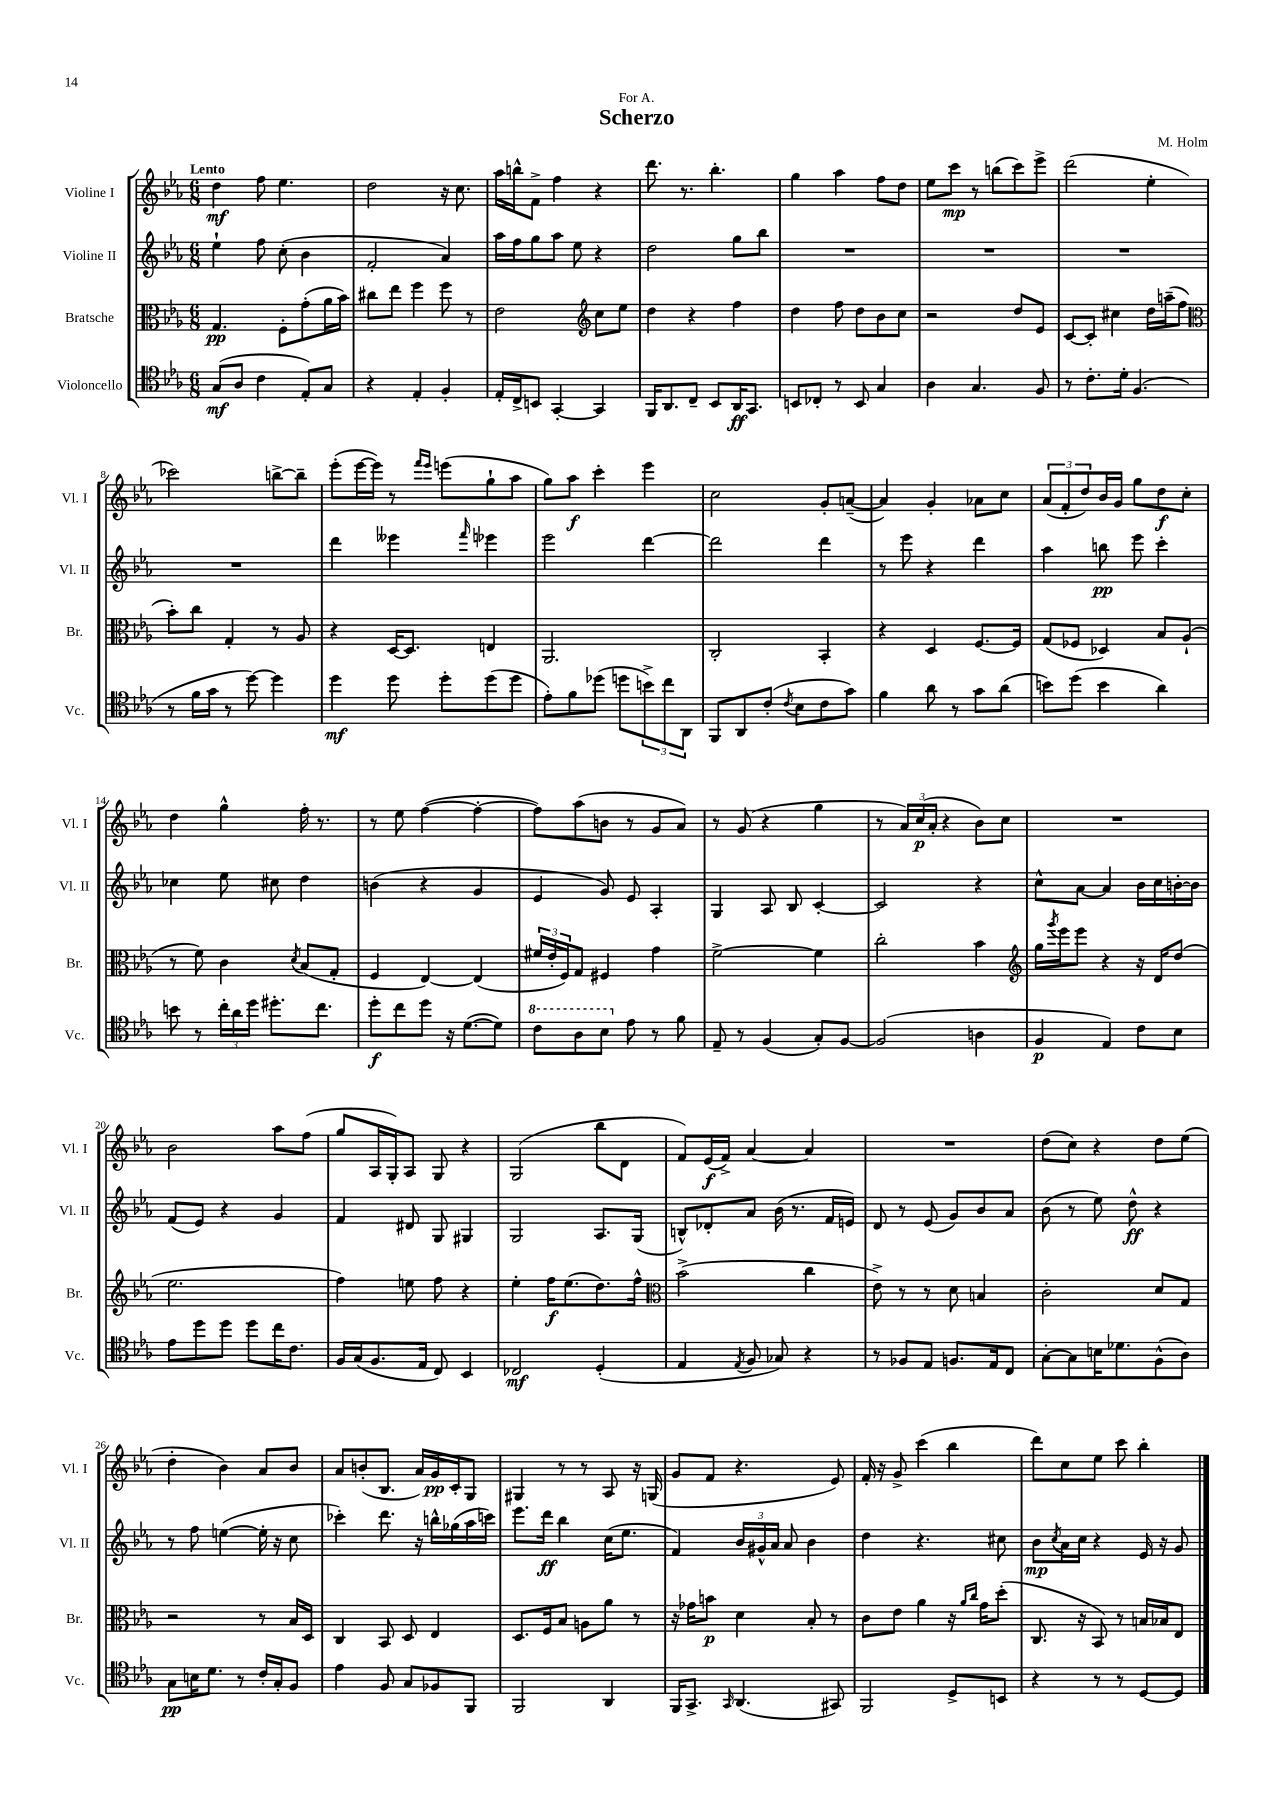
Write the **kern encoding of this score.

**kern	**dynam	**kern	**dynam	**kern	**dynam	**kern	**dynam
*part4	*part4	*part3	*part3	*part2	*part2	*part1	*part1
*staff4	*staff4	*staff3	*staff3	*staff2	*staff2	*staff1	*staff1
*I"Violoncello	*	*I"Bratsche	*	*I"Violine II	*	*I"Violine I	*
*I'Vc.	*	*I'Br.	*	*I'Vl. II	*	*I'Vl. I	*
*clefC4	*	*clefC3	*	*clefG2	*	*clefG2	*
*k[b-e-a-]	*	*k[b-e-a-]	*	*k[b-e-a-]	*	*k[b-e-a-]	*
*M6/8	*	*M6/8	*	*M6/8	*	*M6/8	*
=1	=1	=1	=1	=1	=1	=1	=1
!	!	!	!	!	!	!LO:TX:a:B:t=Lento	!
(8G/L	mf	4.G/	pp	4ee-`\	.	4dd\	mf
8A-/J	.	.	.	.	.	.	.
4c\	.	.	.	8ff\	.	8ff\	.
.	.	8F'\L	.	(8cc'\	.	4.ee-\	.
8E-'/L)	.	(8g'\	.	4b-\	.	.	.
8G/J	.	16a-\L	.	.	.	.	.
.	.	16b-\JJ)	.	.	.	.	.
=2	=2	=2	=2	=2	=2	=2	=2
4r	.	8cc#X\L	.	2f'/	.	2dd\	.
.	.	8ee-\J	.	.	.	.	.
4E-'/	.	4ff\	.	.	.	.	.
4F'/	.	8ff\	.	4a-/)	.	16r	.
.	.	.	.	.	.	8.cc\	.
.	.	8r	.	.	.	.	.
=3	=3	=3	=3	=3	=3	=3	=3
16E-'/LL	.	2e-\	.	16aa-\LL	.	16aa-\LL	.
16C^/J	.	.	.	16ff\J	.	16bbn^^\J	.
8BBn/J	.	.	.	8gg\	.	8f^\J	.
[4GG'/	.	.	.	8aa-\J	.	4ff\	.
.	.	.	.	8ee-\	.	.	.
*	*	*clefG2	*	*	*	*	*
4GG/]	.	8cc\L	.	4r	.	4r	.
.	.	8ee-\J	.	.	.	.	.
=4	=4	=4	=4	=4	=4	=4	=4
16FF/KL	.	4dd\	.	2dd\	.	8.ddd\	.
8.AA-/	.	.	.	.	.	.	.
.	.	.	.	.	.	8.r	.
8C~/J	.	4r	.	.	.	.	.
8BB-/L	.	.	.	.	.	4.bb-'\	.
16AA-/K	ff	4ff\	.	8gg\L	.	.	.
8.GG/J	.	.	.	.	.	.	.
.	.	.	.	8bb-\J	.	.	.
=5	=5	=5	=5	=5	=5	=5	=5
8BBn/L	.	4dd\	.	2.r	.	4gg\	.
8C-X'/J	.	.	.	.	.	.	.
8r	.	8ff\	.	.	.	4aa-\	.
8BB/	.	8dd\L	.	.	.	.	.
4G/	.	8b-\	.	.	.	8ff\L	.
.	.	8cc\J	.	.	.	8dd\J	.
=6	=6	=6	=6	=6	=6	=6	=6
4A-\	.	2r	.	2.r	.	8ee-\L	.
.	.	.	.	.	.	8ccc\J	mp
4.G/	.	.	.	.	.	8r	.
.	.	.	.	.	.	(8bbn\L	.
.	.	8dd/L	.	.	.	8ccc\)	.
8F/	.	8e-/J	.	.	.	8eee-^\J	.
=7	=7	=7	=7	=7	=7	=7	=7
8r	.	[8c/L	.	2.r	.	(2ddd\	.
8.c'\L	.	8c'/J]	.	.	.	.	.
.	.	4cc#X\	.	.	.	.	.
16d'\Jk	.	.	.	.	.	.	.
(4.F/	.	.	.	.	.	.	.
.	.	16dd\LL	.	.	.	4ee-'\	.
.	.	(16aan~\J	.	.	.	.	.
.	.	8ff\J	.	.	.	.	.
!!LO:LB:g=z
=8	=8	=8	=8	=8	=8	=8	=8
*	*	*clefC3	*	*	*	*	*
8r	.	8b-'\L)	.	2.r	.	2ccc-X\)	.
16f\LL	.	8cc\J	.	.	.	.	.
16g\JJ	.	.	.	.	.	.	.
8r	.	4G'/	.	.	.	.	.
[8dd\)	.	.	.	.	.	.	.
4dd\]	.	8r	.	.	.	[8bbn^\L	.
.	.	8A-/	.	.	.	8bb~\J]	.
=9	=9	=9	=9	=9	=9	=9	=9
4dd\	mf	4r	.	4ddd\	.	(8eee-'\L	.
.	.	.	.	.	.	[16eee-\L	.
.	.	.	.	.	.	16eee-\JJ])	.
8dd\	.	[16D/KL	.	4eee--X\	.	8r	.
.	.	8.D/J]	.	.	.	.	.
.	.	.	.	.	.	16qqfff/LL	.
.	.	.	.	.	.	16qqeee-/JJ	.
8dd'\L	.	.	.	.	.	(8eeen\L	.
.	.	.	.	16qqfff/	.	.	.
(8dd\	.	4En/	.	4eee-X\	.	8gg`\	.
8dd\J	.	.	.	.	.	8aa-\J	.
=10	=10	=10	=10	=10	=10	=10	=10
8e-'\L)	.	2.AA-/	.	2eee-\	.	8gg\L)	.
8f\	.	.	.	.	.	8aa-\J	f
(8dd-X\J	.	.	.	.	.	4ccc'\	.
8ddn\L	.	.	.	.	.	.	.
12bn^\)	.	.	.	[4ddd\	.	4eee-\	.
12cc\	.	.	.	.	.	.	.
12AA-\J	.	.	.	.	.	.	.
=11	=11	=11	=11	=11	=11	=11	=11
8FF/L	.	2C'/	.	2ddd\]	.	2cc\	.
8AA-/	.	.	.	.	.	.	.
(8c'/J	.	.	.	.	.	.	.
8qc/	.	.	.	.	.	.	.
8B-\L	.	.	.	.	.	.	.
8c\	.	4BB-'/	.	4ddd\	.	8g'/L	.
8g\J)	.	.	.	.	.	([8an~/J	.
=12	=12	=12	=12	=12	=12	=12	=12
4f\	.	4r	.	8r	.	4a/])	.
.	.	.	.	8eee-\	.	.	.
8a-\	.	4D/	.	4r	.	4g'/	.
8r	.	.	.	.	.	.	.
8g\L	.	[8.F/L	.	4ddd\	.	8a-X\L	.
(8a-\J	.	.	.	.	.	8cc\J	.
.	.	16F/Jk]	.	.	.	.	.
=13	=13	=13	=13	=13	=13	=13	=13
8bn\L)	.	(8G/L	.	4aa-\	.	(12a-/L	.
.	.	.	.	.	.	12f'/	.
(8dd\J	.	8F-X/J	.	.	.	.	.
.	.	.	.	.	.	12dd/)	.
4b\	.	4D-X/)	.	8bbn\	pp	16b-/L	.
.	.	.	.	.	.	16g/JJ	.
.	.	.	.	8eee-\	.	8gg\L	.
4a-\)	.	8B-/L	.	4ccc'\	.	8dd\	f
.	.	(8A-`/J	.	.	.	8cc'\J	.
!!LO:LB:g=z
=14	=14	=14	=14	=14	=14	=14	=14
8bn\	.	8r	.	4cc-X\	.	4dd\	.
8r	.	8f\)	.	.	.	.	.
24cc'\LL	.	4c\	.	8ee-\	.	4gg^^\	.
24a-\	.	.	.	.	.	.	.
24dd\JJ	.	.	.	.	.	.	.
8.dd#X'\L	.	.	.	8cc#X\	.	.	.
.	.	8qd/	.	.	.	.	.
.	.	(8B-/L	.	4dd\	.	16ff'\	.
8.cc\J	.	.	.	.	.	8.r	.
.	.	8G'/J	.	.	.	.	.
=15	=15	=15	=15	=15	=15	=15	=15
8dd'\L	f	4F/	.	(4bn\	.	8r	.
8cc\	.	.	.	.	.	8ee-\	.
8dd\J	.	[4E-/)	.	4r	.	([4ff\	.
16r	.	.	.	.	.	.	.
([8.d\L	.	.	.	.	.	.	.
.	.	(4E-/]	.	4g/	.	4ff'\_	.
8d\J])	.	.	.	.	.	.	.
=16	=16	=16	=16	=16	=16	=16	=16
*8va	*	*	*	*	*	*	*
8cc\L	.	24f#X/LL	.	4e-/	.	8ff\L])	.
.	.	24e-'/	.	.	.	.	.
.	.	24F/J)	.	.	.	.	.
8a-\	.	8G/J	.	.	.	(8aa-\	.
8b-\J	.	4F#X/	.	8g/)	.	8bn\J	.
*X8va	*	*	*	*	*	*	*
8e-\	.	.	.	8e-/	.	8r	.
8r	.	4g\	.	4A-'/	.	8g/L	.
8f\	.	.	.	.	.	8a-/J)	.
=17	=17	=17	=17	=17	=17	=17	=17
8E-~/	.	[2f^\	.	4G/	.	8r	.
8r	.	.	.	.	.	(8g/	.
(4F/	.	.	.	8A-/	.	4r	.
.	.	.	.	8B-/	.	.	.
8G'/L)	.	4f\]	.	[4c'/	.	4gg\	.
[8F/J	.	.	.	.	.	.	.
=18	=18	=18	=18	=18	=18	=18	=18
(2F/]	.	2cc'\	.	2c/]	.	8r	.
.	.	.	.	.	.	24a-/LL)	.
.	.	.	.	.	.	(24cc/	p
.	.	.	.	.	.	24a-'/JJ	.
.	.	.	.	.	.	4r	.
4An\	.	4b-\	.	4r	.	8b-\L)	.
.	.	.	.	.	.	8cc\J	.
=19	=19	=19	=19	=19	=19	=19	=19
*	*	*clefG2	*	*	*	*	*
4F/	p	16gg\LL	.	8cc^^\L	.	2.r	.
.	.	8qggg/	.	.	.	.	.
.	.	16eee-\J	.	.	.	.	.
.	.	8eee-\J	.	[8a-\J	.	.	.
4E-/)	.	4r	.	4a-/]	.	.	.
8c\L	.	16r	.	16b-\LL	.	.	.
.	.	16d/KL	.	16cc\	.	.	.
8B-\J	.	(8dd/J	.	[16bn'\	.	.	.
.	.	.	.	16b\JJ]	.	.	.
!!LO:LB:g=z
=20	=20	=20	=20	=20	=20	=20	=20
8e-\L	.	2.ee-\	.	(8f/L	.	2b-\	.
8dd\	.	.	.	8e-/J)	.	.	.
8dd\J	.	.	.	4r	.	.	.
8dd\L	.	.	.	.	.	.	.
16cc\K	.	.	.	4g/	.	8aa-\L	.
8.c\J	.	.	.	.	.	.	.
.	.	.	.	.	.	(8ff\J	.
=21	=21	=21	=21	=21	=21	=21	=21
16F/LL	.	4ff\)	.	4f/	.	8gg/L	.
(16G/J	.	.	.	.	.	.	.
8.F/	.	.	.	.	.	16A-/L	.
.	.	.	.	.	.	16G'/J)	.
.	.	8een\	.	8d#X/	.	8A-/J	.
16E-/Jk	.	.	.	.	.	.	.
8C/)	.	8ff\	.	8G/	.	8G/	.
4BB-/	.	4r	.	4G#X/	.	4r	.
=22	=22	=22	=22	=22	=22	=22	=22
2C-X/	mf	4ee-'\	.	2G/	.	(2G/	.
.	.	16ff\KL	f	.	.	.	.
.	.	(8.ee-\	.	.	.	.	.
(4D'/	.	8.dd\)	.	8.A-/L	.	8bb-\L	.
.	.	.	.	.	.	8d\J	.
.	.	16ff^^\Jk	.	(16G/Jk	.	.	.
=23	=23	=23	=23	=23	=23	=23	=23
*	*	*clefC3	*	*	*	*	*
4E-/	.	(2b-^\	.	8Bn^^/L)	.	8f/L)	.
.	.	.	.	8d-X'/	.	(16e-/L	f
.	.	.	.	.	.	16f^/JJ)	.
8qE-/	.	.	.	.	.	.	.
8F/	.	.	.	8a-/J	.	[4a-/	.
8G-X/)	.	.	.	(16b-\	.	.	.
.	.	.	.	8.r	.	.	.
4r	.	4cc\	.	.	.	4a-/]	.
.	.	.	.	16f/LL	.	.	.
.	.	.	.	16en/JJ)	.	.	.
=24	=24	=24	=24	=24	=24	=24	=24
8r	.	8e-^\)	.	8d/	.	2.r	.
8F-X/L	.	8r	.	8r	.	.	.
8E-/J	.	8r	.	(8e-/	.	.	.
8.Fn/L	.	8d\	.	8g/L)	.	.	.
.	.	4Bn/	.	8b-/	.	.	.
16E-/k	.	.	.	.	.	.	.
8C/J	.	.	.	8a-/J	.	.	.
=25	=25	=25	=25	=25	=25	=25	=25
[8G'\L	.	2c'\	.	(8b-\	.	(8dd\L	.
8G\]	.	.	.	8r	.	8cc\J)	.
16Bn\K	.	.	.	8ee-\)	.	4r	.
8.d-X\	.	.	.	.	.	.	.
.	.	.	.	8dd^^\	ff	.	.
(8F^^\	.	8d/L	.	4r	.	8dd\L	.
8A-\J)	.	8G/J	.	.	.	(8ee-\J	.
!!LO:LB:g=z
=26	=26	=26	=26	=26	=26	=26	=26
8G\L	pp	2r	.	8r	.	4dd'\	.
16Bn\K	.	.	.	8ff\	.	.	.
8.d\J	.	.	.	.	.	.	.
.	.	.	.	([4een\	.	4b-\)	.
8r	.	.	.	.	.	.	.
16c'/LL	.	8r	.	16ee'\]	.	8a-/L	.
16G'/J	.	.	.	16r	.	.	.
8F/J	.	16B-/LL	.	8cc\	.	8b-/J	.
.	.	16D/JJ	.	.	.	.	.
=27	=27	=27	=27	=27	=27	=27	=27
4e-\	.	4C/	.	4ccc-X'\)	.	8a-/L	.
.	.	.	.	.	.	(8bn'/	.
8F/	.	8BB-/	.	8.ddd\	.	8.B-/J	.
8G/L	.	8D/	.	.	.	.	.
.	.	.	.	16r	.	16a-/LL)	.
8F-X/	.	4E-/	.	16bbn^^\LL	.	16g/	pp
.	.	.	.	(16gg-X\	.	16c'/J	.
8FF/J	.	.	.	16aa-\	.	8G/J	.
.	.	.	.	16cccn\JJ)	.	.	.
=28	=28	=28	=28	=28	=28	=28	=28
2FF/	.	8.D/L	.	8.eee-\L	.	4G#X/	.
.	.	16F/k	.	16ddd\Jk	ff	.	.
.	.	8B-/J	.	4bb-\	.	8r	.
.	.	8An\L	.	.	.	8r	.
4AA-/	.	8a-\J	.	(16cc\KL	.	8A-/	.
.	.	.	.	8.ee-\J	.	.	.
.	.	8r	.	.	.	16r	.
.	.	.	.	.	.	(16Gn/	.
=29	=29	=29	=29	=29	=29	=29	=29
16FF/KL	.	16r	.	4f/)	.	8g/L	.
8.GG^/J	.	16g-X\KL	.	.	.	.	.
.	.	8bn\J	p	.	.	8f/J	.
16qqGG/	.	.	.	.	.	.	.
(4.AA-/	.	4d\	.	24b-/LL	.	4.r	.
.	.	.	.	24g#X^^/	.	.	.
.	.	.	.	24a-/JJ	.	.	.
.	.	.	.	8a-/	.	.	.
.	.	8B-'/	.	4b-\	.	.	.
8GG#X/)	.	8r	.	.	.	8e-/)	.
=30	=30	=30	=30	=30	=30	=30	=30
2FF/	.	8c\L	.	4dd\	.	16f'/	.
.	.	.	.	.	.	16r	.
.	.	8e-\J	.	.	.	8g^/	.
.	.	4a-\	.	4.r	.	(4ccc\	.
8D^/L	.	16r	.	.	.	4bb-\	.
.	.	16qqa-/LL	.	.	.	.	.
.	.	16qqcc/JJ	.	.	.	.	.
.	.	16g\KL	.	.	.	.	.
8BBn/J	.	(8dd'\J	.	8cc#X\	.	.	.
=31	=31	=31	=31	=31	=31	=31	=31
4r	.	8.C/	.	8b-\L	mp	8ddd\L)	.
.	.	.	.	8qcc/	.	.	.
.	.	.	.	16a-\L	.	8cc\	.
.	.	16r	.	16cc\JJ	.	.	.
8r	.	8BB-/)	.	4r	.	8ee-\J	.
8r	.	8r	.	.	.	8ccc\	.
[8D/L	.	16Bn/LL	.	16e-/	.	4bb-'\	.
.	.	16B-X/J	.	16r	.	.	.
8D/J]	.	8E-/J	.	8g/	.	.	.
==	==	==	==	==	==	==	==
*-	*-	*-	*-	*-	*-	*-	*-
